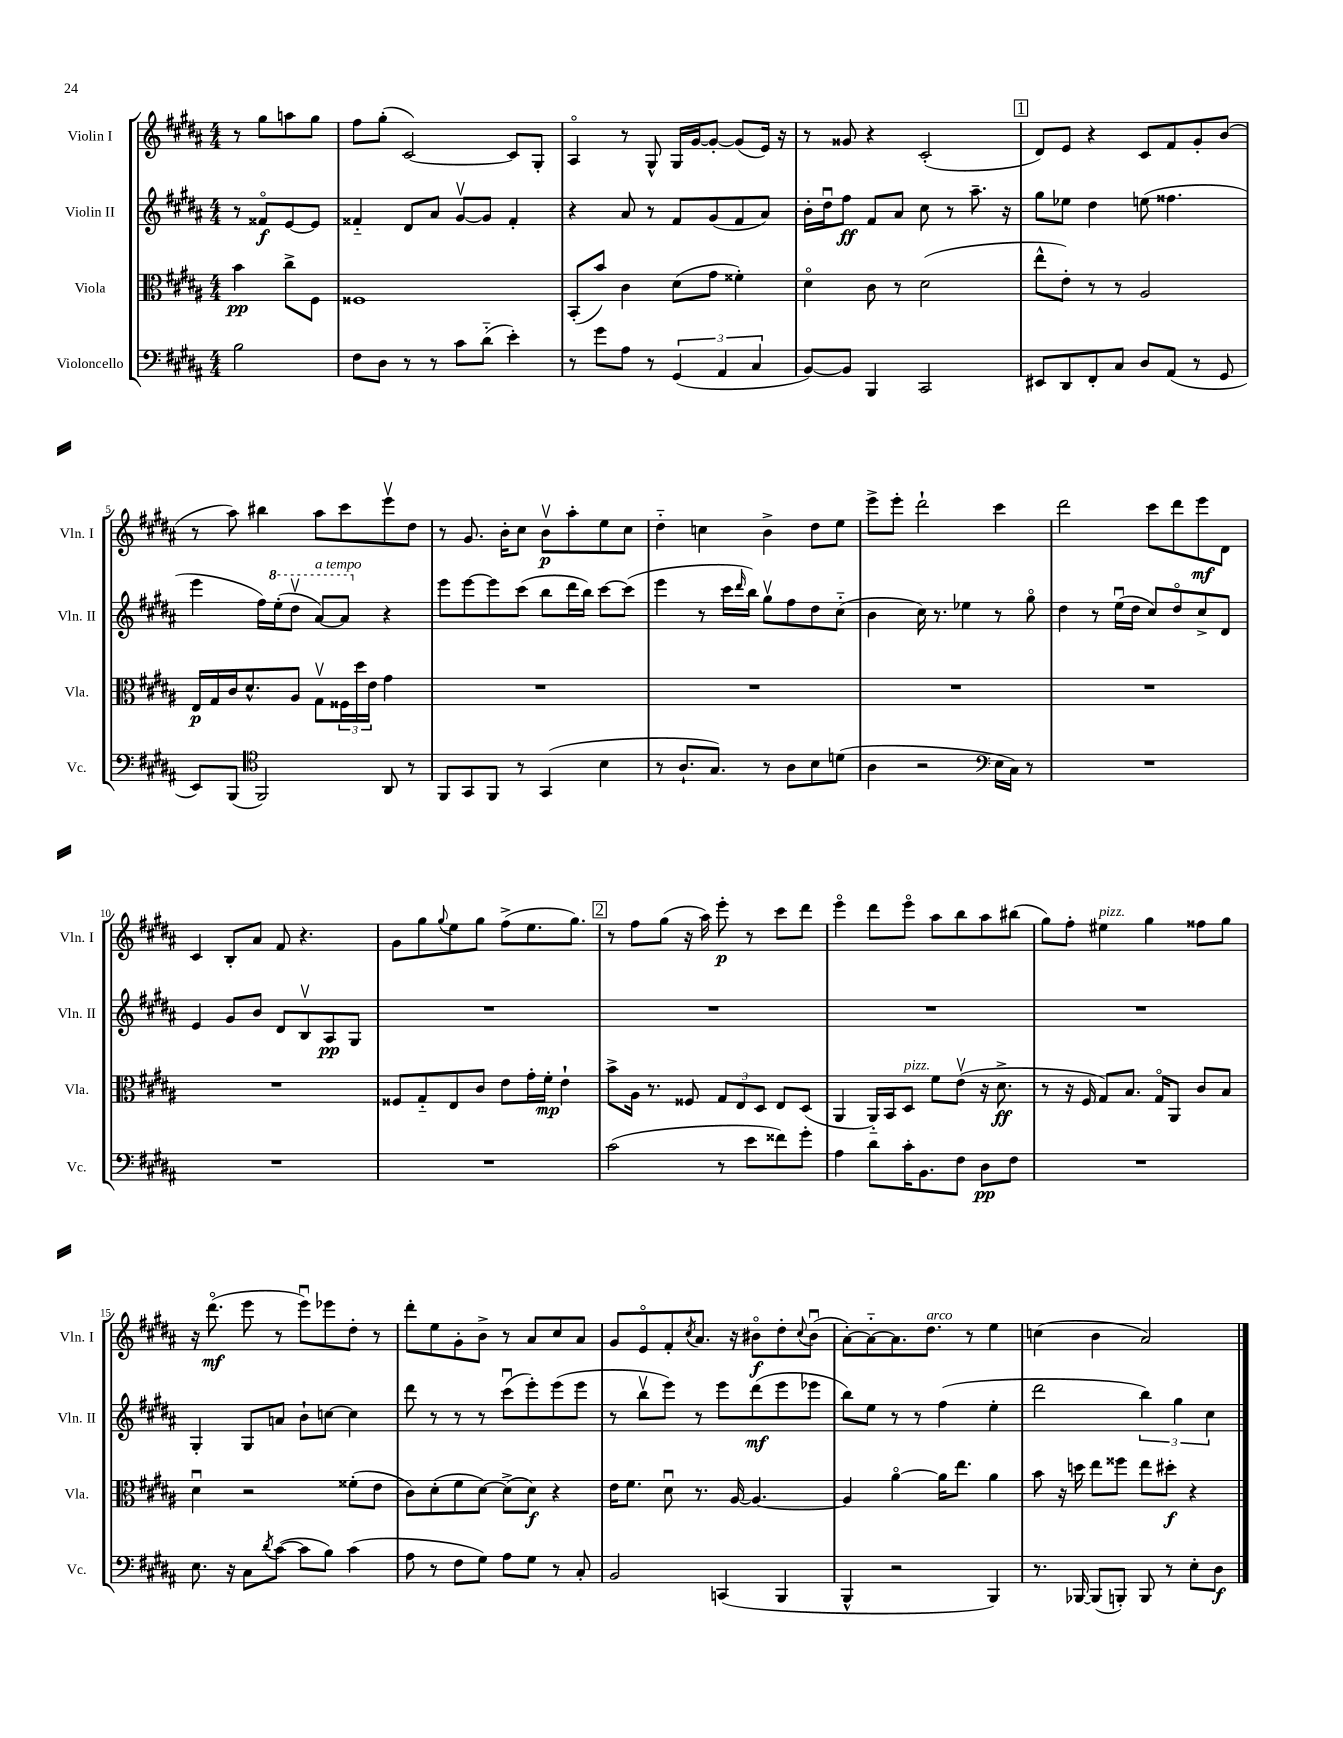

**kern	**dynam	**kern	**dynam	**kern	**dynam	**kern	**dynam
*part4	*part4	*part3	*part3	*part2	*part2	*part1	*part1
*staff4	*staff4	*staff3	*staff3	*staff2	*staff2	*staff1	*staff1
*I"Violoncello	*	*I"Viola	*	*I"Violin II	*	*I"Violin I	*
*I'Vc.	*	*I'Vla.	*	*I'Vln. II	*	*I'Vln. I	*
*clefF4	*	*clefC3	*	*clefG2	*	*clefG2	*
*k[f#c#g#d#a#]	*	*k[f#c#g#d#a#]	*	*k[f#c#g#d#a#]	*	*k[f#c#g#d#a#]	*
*M4/4	*	*M4/4	*	*M4/4	*	*M4/4	*
=	=	=	=	=	=	=	=
2B\	.	4b\	pp	8r	.	8r	.
.	.	.	.	8f##X/L	f	8gg#\L	.
.	.	8cc#^\L	.	[8e/	.	8aan\	.
.	.	8F#\J	.	8e/J]	.	8gg#\J	.
=1	=1	=1	=1	=1	=1	=1	=1
8F#\L	.	1F##X	.	4f##X/	.	8ff#\L	.
8D#\J	.	.	.	.	.	(8gg#'\J	.
8r	.	.	.	8d#/L	.	[2c#/)	.
8r	.	.	.	8a#/J	.	.	.
8c#\L	.	.	.	[8g#v/L	.	.	.
(8d#\J	.	.	.	8g#/J]	.	.	.
4e'\)	.	.	.	4f##'/	.	8c#/L]	.
.	.	.	.	.	.	8G#'/J	.
=2	=2	=2	=2	=2	=2	=2	=2
8r	.	(8BB'/L	.	4r	.	4A#/	.
8g#\L	.	8b/J)	.	.	.	.	.
8A#\J	.	4c#\	.	8a#/	.	8r	.
8r	.	.	.	8r	.	8G#^^/	.
(6GG#/	.	(8d#\L	.	8f#/L	.	16G#/LL	.
.	.	.	.	.	.	[16g#/J	.
.	.	8g#\J	.	(8g#/	.	8g#'/J_	.
6AA#/	.	.	.	.	.	.	.
.	.	4f##X'\)	.	8f#/	.	(8g#/L]	.
6C#/	.	.	.	.	.	.	.
.	.	.	.	8a#/J)	.	16e/Jk)	.
.	.	.	.	.	.	16r	.
=3	=3	=3	=3	=3	=3	=3	=3
[8BB/L)	.	4d#\	.	16b'\LL	.	8r	.
.	.	.	.	16dd#u\J	.	.	.
8BB/J]	.	.	.	8ff#\J	ff	8g##X/	.
4BBB/	.	8c#\	.	8f#/L	.	4r	.
.	.	8r	.	8a#/J	.	.	.
2CC#/	.	(2d#\	.	8cc#\	.	(2c#'/	.
.	.	.	.	8r	.	.	.
.	.	.	.	8.aa#~\	.	.	.
.	.	.	.	16r	.	.	.
!!LO:REH:place=s1:t=1
=4	=4	=4	=4	=4	=4	=4	=4
8EE#X/L	.	8ee^^\L	.	8gg#\L	.	8d#/L)	.
8DD#/	.	8e'\J)	.	8ee-X\J	.	8e/J	.
8FF#'/	.	8r	.	4dd#\	.	4r	.
8C#/J	.	8r	.	.	.	.	.
8D#/L	.	2A#/	.	(8een\	.	8c#/L	.
(8AA#/J	.	.	.	4.ff##X\	.	8f#/	.
8r	.	.	.	.	.	8g#'/	.
8GG#/	.	.	.	.	.	(8b/J	.
!!LO:LB:g=z
=5	=5	=5	=5	=5	=5	=5	=5
8EE/L)	.	16E/LL	p	4eee\	.	8r	.
.	.	16G#/	.	.	.	.	.
(8BBB/J	.	16c#/J	.	.	.	8aa#\)	.
.	.	8.d#^^/	.	.	.	.	.
*clefC4	*	*	*	*	*	*	*
2FF#/)	.	.	.	16ff#\LL)	.	4bb#X\	.
*	*	*	*	*8va	*	*	*
.	.	.	.	(16eee'\J	.	.	.
.	.	8A#/J	.	8ddd#v\J	.	.	.
!	!	!	!	!LO:TX:a:i:t=a tempo	!	!	!
.	.	8G#v\L	.	[8aa#/L)	.	8aa#\L	.
.	.	24F##X\L	.	8aa#/J]	.	8ccc#\	.
.	.	24dd#\	.	.	.	.	.
.	.	24e\JJ	.	.	.	.	.
*	*	*	*	*X8va	*	*	*
8AA#/	.	4g#\	.	4r	.	8eeev\	.
8r	.	.	.	.	.	8dd#\J	.
=6	=6	=6	=6	=6	=6	=6	=6
8FF#/L	.	1r	.	8eee\L	.	8r	.
8GG#/	.	.	.	[8eee\	.	8.g#/	.
8FF#/J	.	.	.	8eee\]	.	.	.
.	.	.	.	.	.	16b'\KL	.
8r	.	.	.	(8ccc#\J	.	8cc#\J	.
(4GG#/	.	.	.	8bb\L	.	8bv\L	p
.	.	.	.	16ddd#\L	.	8aa#'\	.
.	.	.	.	16bb\JJ)	.	.	.
4B\	.	.	.	[8ccc#\L	.	8ee\	.
.	.	.	.	(8ccc#\J]	.	8cc#\J	.
=7	=7	=7	=7	=7	=7	=7	=7
8r	.	1r	.	4eee\	.	4dd#\	.
8.A#`/L	.	.	.	.	.	.	.
.	.	.	.	8r	.	4ccn\	.
8.G#/J)	.	.	.	.	.	.	.
.	.	.	.	16ccc#\LL	.	.	.
.	.	.	.	16qqddd#/	.	.	.
.	.	.	.	16bb\JJ)	.	.	.
8r	.	.	.	8gg#v\L	.	4b^\	.
8A#\L	.	.	.	8ff#\	.	.	.
8B\	.	.	.	8dd#\	.	8dd#\L	.
(8dn\J	.	.	.	(8cc#\J	.	8ee\J	.
=8	=8	=8	=8	=8	=8	=8	=8
4A#\	.	1r	.	4b\	.	8eee^\L	.
.	.	.	.	.	.	8eee'\J	.
2r	.	.	.	16cc#\)	.	2ddd#`\	.
.	.	.	.	8.r	.	.	.
.	.	.	.	4ee-X\	.	.	.
*clefF4	*	*	*	*	*	*	*
16E\LL	.	.	.	8r	.	4ccc#\	.
16C#\JJ)	.	.	.	.	.	.	.
8r	.	.	.	8gg#\	.	.	.
=9	=9	=9	=9	=9	=9	=9	=9
1r	.	1r	.	4dd#\	.	2ddd#\	.
.	.	.	.	8r	.	.	.
.	.	.	.	(16eeu\LL	.	.	.
.	.	.	.	16dd#\JJ	.	.	.
.	.	.	.	8cc#/L)	.	8ccc#\L	.
.	.	.	.	8dd#/	.	8ddd#\	.
.	.	.	.	8cc#^/	.	8eee\	mf
.	.	.	.	8d#/J	.	8d#\J	.
!!LO:LB:g=z
=10	=10	=10	=10	=10	=10	=10	=10
1r	.	1r	.	4e/	.	4c#/	.
.	.	.	.	8g#/L	.	8B'/L	.
.	.	.	.	8b/J	.	8a#/J	.
.	.	.	.	8d#/L	.	8f#/	.
.	.	.	.	8Bv/	.	4.r	.
.	.	.	.	8A#/	pp	.	.
.	.	.	.	8G#/J	.	.	.
=11	=11	=11	=11	=11	=11	=11	=11
1r	.	8F##X/L	.	1r	.	8g#\L	.
.	.	8G#/	.	.	.	8gg#\	.
.	.	.	.	.	.	8qqgg#/	.
.	.	8E/	.	.	.	8ee\	.
.	.	8c#/J	.	.	.	8gg#\J	.
.	.	8e\L	.	.	.	(8ff#^\L	.
.	.	16g#'\L	.	.	.	8.ee\	.
.	.	16f#'\JJ	mp	.	.	.	.
.	.	4e`\	.	.	.	.	.
.	.	.	.	.	.	8.gg#\J)	.
!!LO:REH:place=s1:t=2
=12	=12	=12	=12	=12	=12	=12	=12
(2c#\	.	8b^\L	.	1r	.	8r	.
.	.	16A#\Jk	.	.	.	8ff#\L	.
.	.	8.r	.	.	.	.	.
.	.	.	.	.	.	(8gg#\J	.
.	.	8F##X/	.	.	.	16r	.
.	.	.	.	.	.	16aa#\)	.
8r	.	12G#/L	.	.	.	8eee'\	p
.	.	12E/	.	.	.	.	.
8e\L	.	.	.	.	.	8r	.
.	.	12D#/J	.	.	.	.	.
8f##X\)	.	8E/L	.	.	.	8ccc#\L	.
8g#'\J	.	(8D#/J	.	.	.	8ddd#\J	.
=13	=13	=13	=13	=13	=13	=13	=13
4A#\	.	4AA#/	.	1r	.	4eee\	.
8d#\L	.	16AA#/LL)	.	.	.	8ddd#\L	.
.	.	16BB/J	.	.	.	.	.
!	!	!LO:TX:a:i:t=pizz.	!	!	!	!	!
16c#'\K	.	8D#/J	.	.	.	8eee\J	.
8.BB\	.	.	.	.	.	.	.
.	.	8f#\L	.	.	.	8aa#\L	.
8F#\J	.	(8ev\J	.	.	.	8bb\	.
8D#\L	pp	16r	.	.	.	8aa#\	.
.	.	8.d#^\	ff	.	.	.	.
8F#\J	.	.	.	.	.	(8bb#X\J	.
=14	=14	=14	=14	=14	=14	=14	=14
1r	.	8r	.	1r	.	8gg#\L)	.
.	.	16r	.	.	.	8ff#'\J	.
.	.	16F#/	.	.	.	.	.
!	!	!	!	!	!	!LO:TX:a:i:t=pizz.	!
.	.	8G#/L)	.	.	.	4ee#X\	.
.	.	8.B/J	.	.	.	.	.
.	.	.	.	.	.	4gg#\	.
.	.	16G#/KL	.	.	.	.	.
.	.	8AA#/J	.	.	.	.	.
.	.	8c#/L	.	.	.	8ff##X\L	.
.	.	8B/J	.	.	.	8gg#\J	.
!!LO:LB:g=z
=15	=15	=15	=15	=15	=15	=15	=15
8.E\	.	4d#u\	.	4G#'/	.	16r	.
.	.	.	.	.	.	(8.ddd#\	mf
16r	.	.	.	.	.	.	.
8C#\L	.	2r	.	8G#/L	.	8eee\	.
8qd#/	.	.	.	.	.	.	.
([8c#\J	.	.	.	8an/J	.	8r	.
8c#\L]	.	.	.	8b`\L	.	8eeeu\L)	.
8B\J)	.	.	.	[8ccn\J	.	8eee-X\	.
(4c#\	.	(8f##X'\L	.	4cc\]	.	8dd#'\J	.
.	.	8e\J	.	.	.	8r	.
=16	=16	=16	=16	=16	=16	=16	=16
8A#\	.	8c#\L)	.	8ddd#\	.	8ddd#'\L	.
8r	.	(8d#'\	.	8r	.	8ee\	.
8F#\L	.	8f#\	.	8r	.	8g#'\	.
8G#\J)	.	[8d#\J)	.	8r	.	8b^\J	.
8A#\L	.	(8d#^\L]	.	(8ccc#u\L	.	8r	.
8G#\J	.	8d#\J)	f	8eee'\)	.	8a#/L	.
8r	.	4r	.	(8eee\	.	8cc#/	.
8C#'/	.	.	.	8eee\J	.	8a#/J	.
=17	=17	=17	=17	=17	=17	=17	=17
2BB/	.	16e\KL	.	8r	.	8g#/L	.
.	.	8.f#\J	.	.	.	.	.
.	.	.	.	8bbv\L	.	8e/	.
.	.	8d#u\	.	8eee\J)	.	8f#'/	.
.	.	.	.	.	.	8qcc#/	.
.	.	8.r	.	8r	.	8.a#/J	.
(4CCn/	.	.	.	8eee\L	.	.	.
.	.	[16A#/	.	.	.	16r	.
.	.	4.A#/_	.	(8ddd#\	mf	8b#X\L	f
4BBB/	.	.	.	8eee\	.	8dd#'\	.
.	.	.	.	.	.	8qqcc#/	.
.	.	.	.	8eee-X\J	.	(8b#u\J	.
=18	=18	=18	=18	=18	=18	=18	=18
4BBB^^/	.	4A#/]	.	8bb\L)	.	[8a#'\L)	.
.	.	.	.	8ee\J	.	8a#\_	.
2r	.	[4a#\	.	8r	.	8.a#\]	.
.	.	.	.	8r	.	.	.
!	!	!	!	!	!	!LO:TX:a:i:t=arco	!
.	.	.	.	.	.	8.dd#\J	.
.	.	16a#\KL]	.	(4ff#\	.	.	.
.	.	8.ee\J	.	.	.	.	.
.	.	.	.	.	.	8r	.
4BBB/)	.	4a#\	.	4ee'\	.	4ee\	.
=19	=19	=19	=19	=19	=19	=19	=19
8.r	.	8b\	.	2ddd#\	.	(4ccn\	.
.	.	16r	.	.	.	.	.
[16BBB-X/	.	16ddn\	.	.	.	.	.
(8BBB-/L]	.	8ee\L	.	.	.	4b\	.
8BBBn'/J)	.	8ff##X\J	.	.	.	.	.
8BBB/	.	8ee\L	.	6bb\)	.	2a#/)	.
8r	.	8dd#X'\J	f	.	.	.	.
.	.	.	.	6gg#\	.	.	.
8E'\L	.	4r	.	.	.	.	.
.	.	.	.	6cc#\	.	.	.
8D#\J	f	.	.	.	.	.	.
==	==	==	==	==	==	==	==
*-	*-	*-	*-	*-	*-	*-	*-
